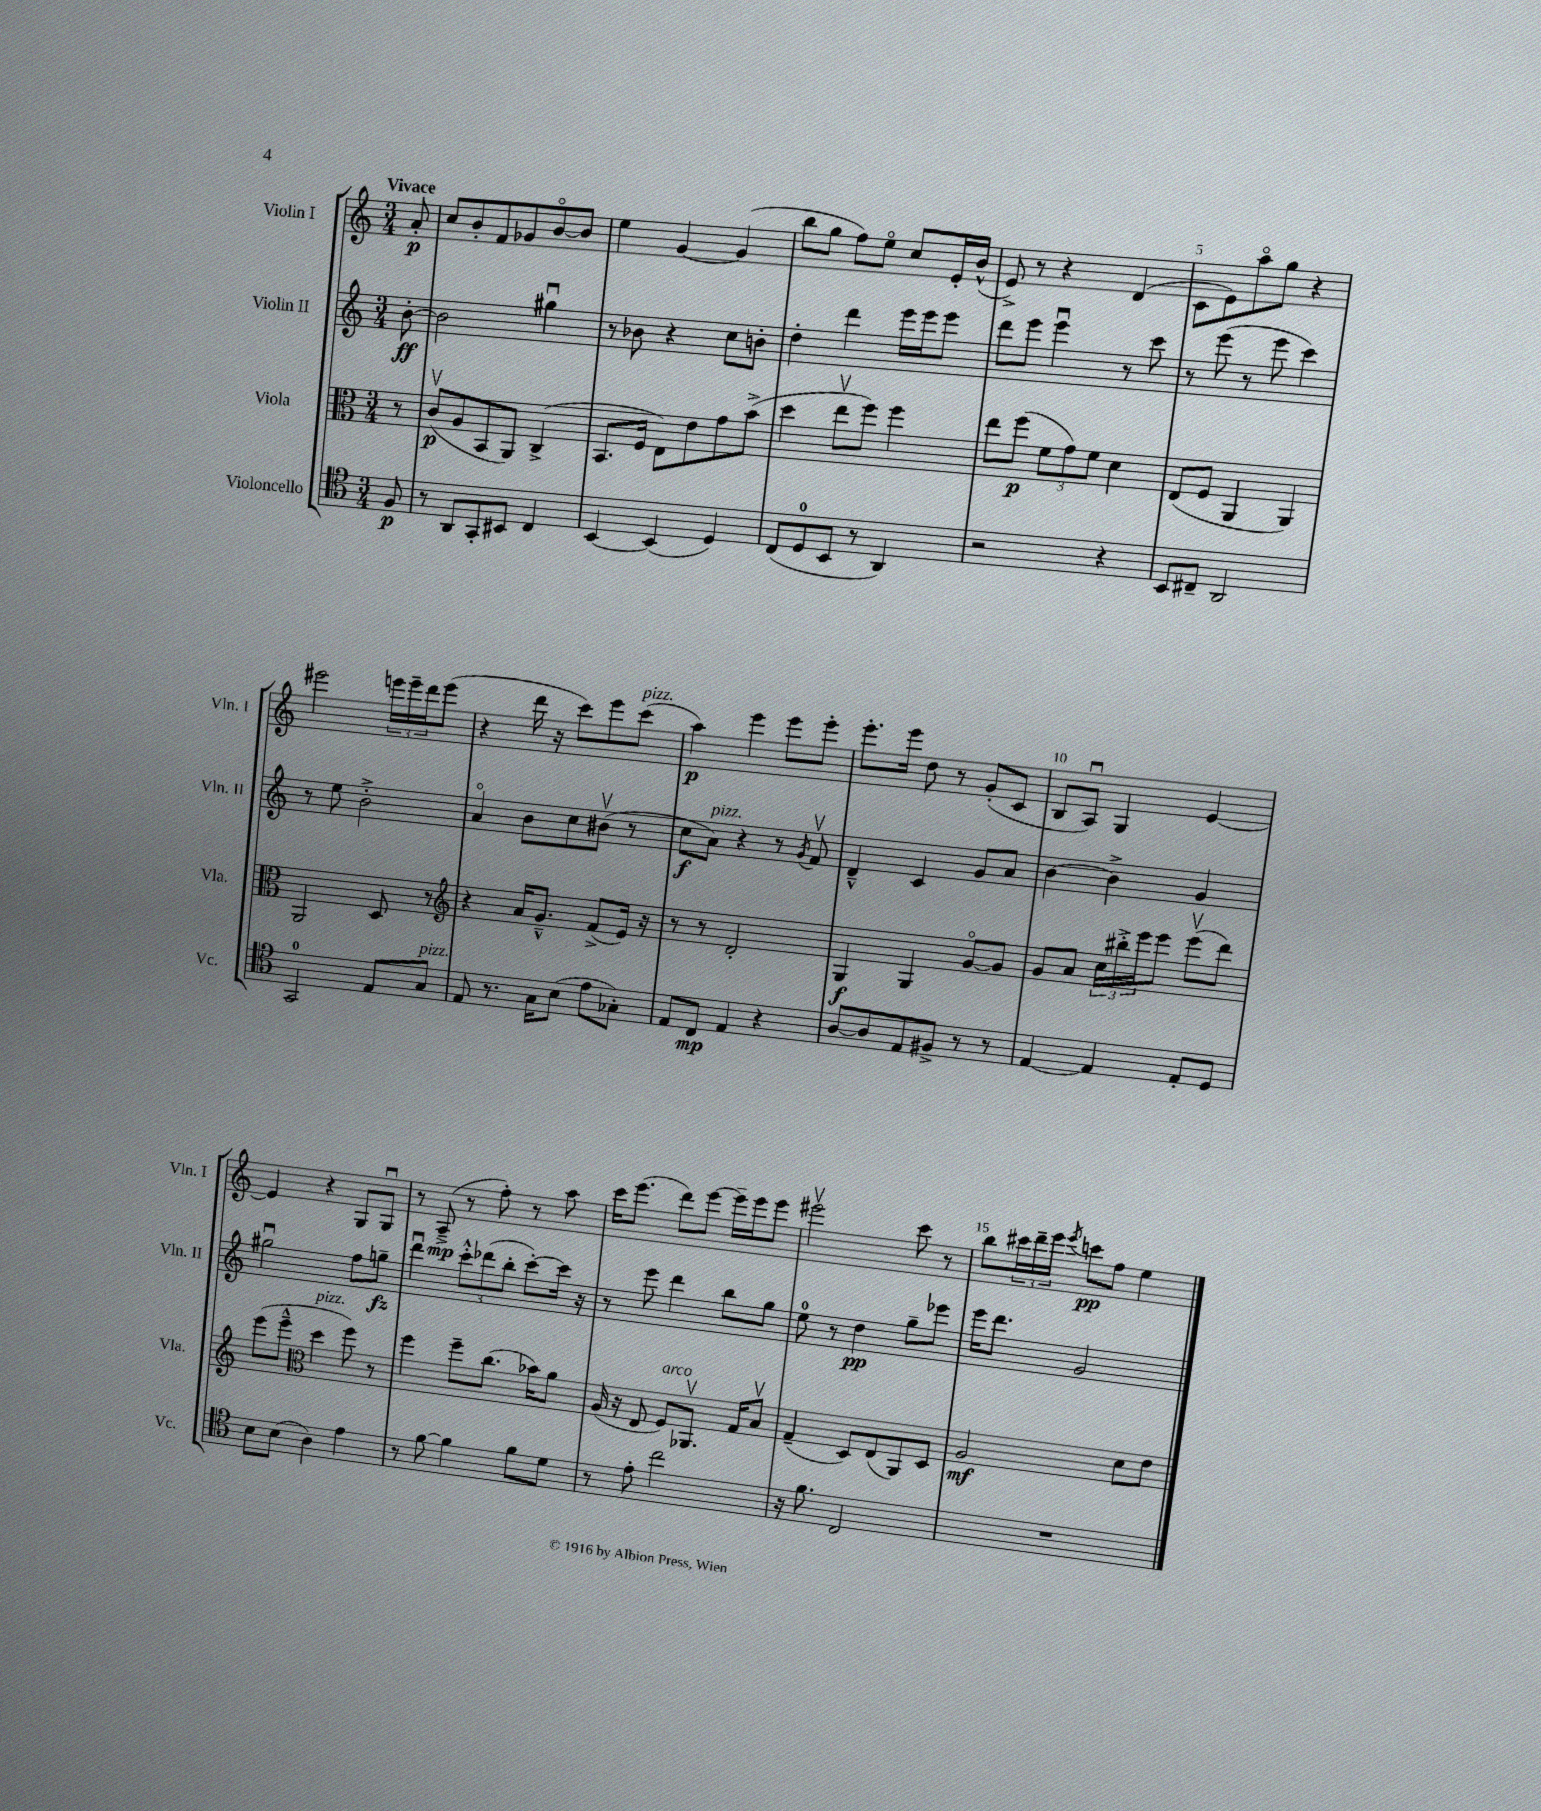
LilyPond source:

<<
\new StaffGroup <<
\new Staff = "s0" \with { instrumentName = "Violin I" shortInstrumentName = "Vln. I" } {
    \clef treble \key c \major \numericTimeSignature \time 3/4 \partial 8 \tempo "Vivace"
    a'8-.\p |
    c''8 b'8-. f'8 ges'8 b'8~\flageolet b'8 |
    e''4 g'4~ g'4( |
    b''8 g''8 f''8) e''8\flageolet c''8 e'16-. b'16-^( |
    e'8->) r8 r4 d'4( |
    c'8 e'8) a''8\flageolet g''8 r4 |
    eis'''2 \tuplet 3/2 { e'''16 e'''16-- d'''16 } e'''8( |
    r4 d'''16 r16 c'''8) e'''8 c'''8^\markup { \italic "pizz." }( |
    a''4\p) e'''4 e'''8 e'''8-. |
    e'''8.-. e'''16 d''8 r8 g'8-.( c'8 |
    b8 a8\downbow) g4 e'4~ |
    e'4 r4 g8 g8\downbow |
    r8 a8--->\mp( r8 f''8-.) r8 a''8 |
    c'''16 e'''8.( d'''8) e'''8~ e'''16-- e'''16 e'''8 |
    eis'''2\upbow c'''8 r8 |
    b''8 \tuplet 3/2 { cis'''16 d'''16-- e'''16 } \acciaccatura { e'''8 } c'''8\pp f''8 e''4 \bar "|." |
}
\new Staff = "s1" \with { instrumentName = "Violin II" shortInstrumentName = "Vln. II" } {
    \clef treble \key c \major \numericTimeSignature \time 3/4 \partial 8
    b'8~-.\ff |
    b'2 gis''4\downbow |
    r8 bes'8 r4 c''8 b'8-. |
    d''4-. d'''4 e'''16 e'''16 e'''8 |
    d'''8 e'''8 e'''4\downbow r8 c'''8 |
    r8 e'''8( r8 e'''8 c'''4) |
    r8 e''8 b'2-.-> |
    a'4\flageolet b'8 c''8 bis'8\upbow( r8 |
    c''8\f a'8^\markup { \italic "pizz." }) r4 r8 \acciaccatura { g'8 } f'8\upbow |
    d'4---^ c'4 g'8 a'8 |
    b'4~ b'4-> g'4 |
    gis''2\downbow f''8 g''8--\fz |
    d'''4\downbow \tuplet 3/2 { c'''8-.-^ des'''8( b''8-. } c'''8~-.) c'''16 r16 |
    r8 e'''8 d'''4 b''8 g''8 |
    e''8-0 r8 d''4\pp g''8-- ees'''8 |
    e'''16 d'''8. g'2 \bar "|." |
}
\new Staff = "s2" \with { instrumentName = "Viola" shortInstrumentName = "Vla." } {
    \clef alto \key c \major \numericTimeSignature \time 3/4 \partial 8
    r8 |
    c'8\upbow\p( a8 b,8 a,8) c4->( |
    b,8. f16 e8) e'8 g'8 b'8->( |
    d''4 e''8\upbow f''8) f''4 |
    e''8 f''8\p( \tuplet 3/2 { f'8 g'8) f'8 } d'4 |
    e8( f8 a,4 a,4) |
    a,2 d8 r8 |
    \clef treble r4 a'16 g'8.---^ f'8->( e'16) r16 |
    r8 r8 d'2-. |
    g4\f g4 g'8~\flageolet g'8 |
    g'8 a'8 \tuplet 3/2 { c''16 bis''16-.-> e'''16 } e'''8 e'''8\upbow( d'''8) |
    e'''8( e'''8---^ \clef alto d''4^\markup { \italic "pizz." } f''8) r8 |
    f''4 f''8-- c''8.( bes'16) a'8 |
    a16( r16 e8 f8^\markup { \italic "arco" }) aes,8.\upbow g16 b8\upbow |
    g4--( d8) e8( a,8) d8 |
    a2\mf d'8 e'8 \bar "|." |
}
\new Staff = "s3" \with { instrumentName = "Violoncello" shortInstrumentName = "Vc." } {
    \clef tenor \key c \major \numericTimeSignature \time 3/4 \partial 8
    f8\p |
    r8 a,8 g,8-. bis,8 c4 |
    b,4~ b,4( d4) |
    c8( d8-0 b,8 r8 a,4) |
    r2 r4 |
    b,8 cis8-- a,2 |
    g,2-0 e8 g8^\markup { \italic "pizz." } |
    e8 r8. g16 b8( e'8 ges8-.) |
    e8 c8\mp e4 r4 |
    a8~ a8 e8 fis8-> r8 r8 |
    e4~ e4 e8-. d8 |
    b8 b8( a4) e'4 |
    r8 f'8~ f'4 f'8 d'8 |
    r8 e'8-. c''2 |
    r16 f'8. c2 |
    R2. \bar "|." |
}
>>
>>
\layout { \context { \Score \override BarNumber.break-visibility = ##(#f #t #t) barNumberVisibility = #(every-nth-bar-number-visible 5) } }
